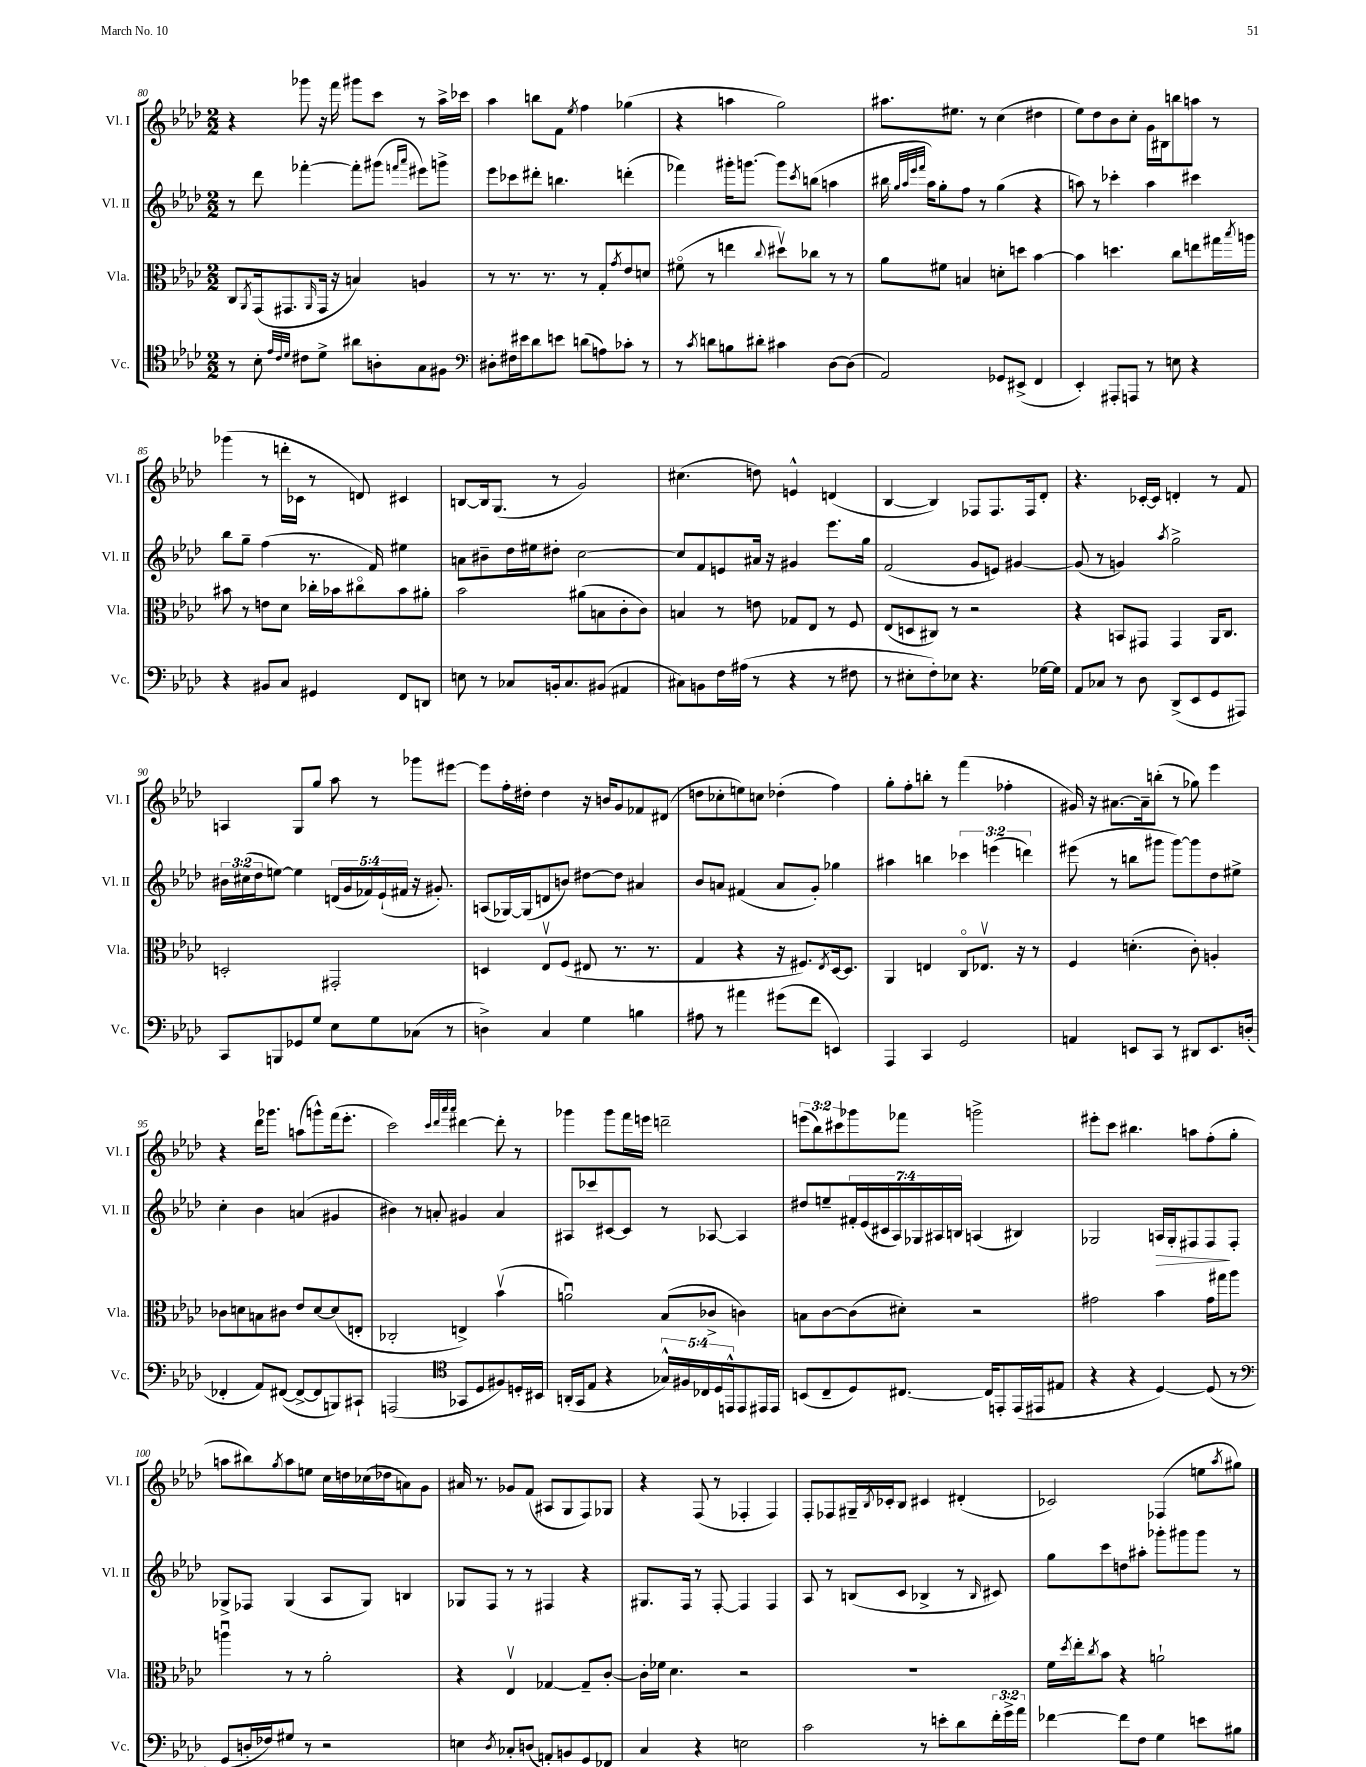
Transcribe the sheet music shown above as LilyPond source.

<<
\new StaffGroup <<
\new Staff = "s0" \with { instrumentName = "Vl. I" shortInstrumentName = "Vl. I" } {
    \clef treble \key aes \major \numericTimeSignature \time 2/2 \override Staff.TupletNumber.text = #tuplet-number::calc-fraction-text
    r4 ges'''8 r16 f'''16 gis'''8 c'''8 r8 aes''16-> ces'''16 |
    aes''4 b''8 f'8 \acciaccatura { ees''8 } f''4 ges''4( |
    r4 a''4 g''2) |
    ais''8. eis''8. r8 c''4( dis''4 |
    ees''8) des''8 bes'8 c''8-. g'16 bis16 b''8 a''8 r8 |
    ges'''4( r8 d'''16-. ces'16 r8 d'8) cis'4 |
    b8~ b16 g8.( r8 g'2) |
    cis''4.( d''8) e'4-^ d'4( |
    bes4~ bes4) fes8 fes8. fes16 des'8-. |
    r4. ces'16~-. ces'16 d'4-. r8 f'8 |
    a4 g8 g''8 aes''8 r8 ges'''8 eis'''8~ |
    eis'''8 f''16-. dis''16-. dis''4 r16 b'16 g'8 fes'8 dis'8( |
    d''8 ces''8-. e''8) c''8 des''4-.( f''4) |
    g''8-. f''8-. b''8-. r8 f'''4( fes''4-. |
    gis'16) r16 ais'8.~ ais'16-- b''8-.( r8 ges''8) ees'''4 |
    r4 des'''16 ges'''8. a''8( g'''8-^) f'''16( ees'''8.-. |
    c'''2) \grace { c'''32 des'''32 aes'''32 aes'''32 } dis'''4~ dis'''8-. r8 |
    ges'''4 ges'''8 f'''16 e'''16 d'''2-- |
    \tuplet 3/2 { e'''8( bes''8) cis'''8 } ges'''8 fes'''8 g'''2-> |
    eis'''8-. c'''8 bis''4. a''8 f''8-.( g''8-. |
    a''8 bis''8) \acciaccatura { g''8 } a''8 e''8 c''16 d''16 ces''16( des''16 a'8) g'8 |
    ais'16 r8. ges'8 f'8( ais8 g8 f8) ges8 |
    r4 f8( r8 fes4-. fes4) |
    f8-. fes8 gis16-- \acciaccatura { bes8 } ces'16-. bes8 cis'4 dis'4-.( |
    ces'2) fes4( e''8 \acciaccatura { aes''8 } gis''8) \bar "|." |
}
\new Staff = "s1" \with { instrumentName = "Vl. II" shortInstrumentName = "Vl. II" } {
    \clef treble \key aes \major \numericTimeSignature \time 2/2 \override Staff.TupletNumber.text = #tuplet-number::calc-fraction-text
    r8 des'''8 fes'''4~-. fes'''8-. gis'''8( \grace { f'''16 aes'''16 } eis'''8) g'''8-> |
    ees'''8 ces'''8 dis'''8-. b''4. d'''4-.( |
    fes'''4) gis'''16-. g'''8.~ g'''8 \acciaccatura { c'''8 } b''8( a''4 |
    bis''16 \grace { g''32 aes''32 ees'''32 f'''32 } aes''16) g''8-. f''8 r8 g''4( r4 |
    a''8) r8 ces'''4-. a''4 cis'''4 |
    bes''8 g''8-- f''4( r8. f'16) eis''4 |
    a'8 bis'8-- des''16 eis''16 dis''8-. c''2~ |
    c''8 f'8 e'8 ais'16 r16 gis'4 ees'''8. g''16 |
    f'2( g'8 e'8) gis'4~ |
    gis'8( r8 g'4) \acciaccatura { aes''8 } g''2-> |
    \tuplet 3/2 { bis'16 cis''16( des''16 } e''8~) e''4 \tuplet 5/4 { d'16( g'16 fes'16) ees'16-!( fis'16 } r16 gis'8.-.) |
    a8( ges16~) ges16( d'8 b'8) dis''8~ dis''8 ais'4 |
    bes'8 a'8 fis'4( a'8 g'8-.) ges''4 |
    ais''4 b''4 \tuplet 3/2 { ces'''4 e'''4( d'''4) } |
    eis'''8( r8 b''8 gis'''8 gis'''8~) gis'''8 des''8 eis''8-> |
    c''4-. bes'4 a'4( gis'4 |
    bis'4) r8 a'8-. gis'4 a'4 |
    ais8 ces'''8 cis'8~ cis'8 r8 aes8~ aes4 |
    dis''8 e''8-- \tuplet 7/4 { fis'16-. ees'16( cis'16 aes16) ges16 ais16 b16 } a4( bis4) |
    ges2 a16\> ges16-. fis8 fis8\! fis8-. |
    ges8-> fes8 ges4( aes8 ges8) b4 |
    ges8 f8 r8 r8 fis4 r4 |
    gis8. f16 r8 f8~-. f4 f4 |
    aes8 r8 b8( c'8 bes4-> r8 \grace { bes16 } cis'8) |
    g''8 c'''8 d''8 ais''8-. ges'''8-. gis'''8 gis'''8 r8 \bar "|." |
}
\new Staff = "s2" \with { instrumentName = "Vla." shortInstrumentName = "Vla." } {
    \clef alto \key aes \major \numericTimeSignature \time 2/2
    c8 \acciaccatura { aes,8 } g,16( gis,8. \grace { aes,16 } gis,16 r16 b4) a4 |
    r8 r8. r8. r8 g8-. \acciaccatura { g'8 } ees'8 d'8 |
    fis'8\flageolet( r8 e''4 \appoggiatura { c''8 } dis''8\upbow) ces''8 r8 r8 |
    aes'8 fis'8 b4 d'8-. d''8 bes'4~ |
    bes'4 d''4. c''8 e''8 gis''16 \acciaccatura { bes''8 } a''16 |
    bis'8 r8 e'8 des'8 ces''16-. bes'16 cis''8\flageolet bes'8 ais'8-. |
    bes'2 ais'8( b8 c'8-. c'8) |
    b4 r8 e'8 ges8 ees8 r8 f8 |
    ees8( d8 cis8) r8 r2 |
    r4 b,8 gis,8 gis,4 aes,16 c8. |
    d2-. gis,2-. |
    d4 ees8\upbow f8( eis8 r8. r8. |
    g4 r4 r16 fis8.) \acciaccatura { ees8 } des16~ des8. |
    aes,4 e4 c8\flageolet ees8.\upbow r16 r8 |
    f4 d'4.-.( c'8-.) a4-. |
    ces'8 d'8 b8 cis'8 ees'8 d'8~ d'8( e8-. |
    ces2-. e4->) bes'4\upbow( |
    a'2\downbow) bes8( ces'8-> c'4) |
    b8 c'8~ c'8( dis'8-.) r2 |
    gis'2 bes'4 gis'16 gis''16 aes''8 |
    a''4\downbow r8 r8 aes'2-. |
    r4 ees4\upbow ges4~ ges8-- c'8~-. |
    c'16-. fes'16 des'4. r2 |
    R1 |
    f'16 \acciaccatura { des''8 } ees''16-. \acciaccatura { c''8 } bes'8 r4 a'2-! \bar "|." |
}
\new Staff = "s3" \with { instrumentName = "Vc." shortInstrumentName = "Vc." } {
    \clef tenor \key aes \major \numericTimeSignature \time 2/2 \override Staff.TupletNumber.text = #tuplet-number::calc-fraction-text
    r8 bes8-. \grace { ees'32 c'32 des'32 } cis'8 des'8-> ais'8 a8-. g8 fis8 |
    \clef bass dis8-. fis16 eis'16 des'8 e'8 d'8( a8) ces'8-. r8 |
    r8 \acciaccatura { c'8 } d'8 b8 dis'8-. cis'4 des8~ des8( |
    aes,2) ges,8 eis,8->( f,4 |
    ees,4-.) ais,,8-. a,,8 r8 e8 r4 |
    r4 bis,8 c8 gis,4 f,8 d,8 |
    e8 r8 ces8 b,16-. ces8. bis,8( ais,4 |
    cis8) b,8 f16 ais16( r8 r4 r8 fis8 |
    r8 eis8-. f8-.) ees8 r4. ges16~ ges16 |
    aes,8 ces8 r8 des8 des,8->( ees,8 g,8 ais,,8) |
    c,8 b,,8 ges,8 g8 ees8 g8 ces8( r8 |
    d4->) c4 g4 b4 |
    ais8 r8 ais'4 gis'8( f'8 e,4) |
    aes,,4 c,4 g,2 |
    a,4 e,8 c,8 r8 dis,8 e,8. d16-.( |
    fes,4-. aes,8) fis,8~( fis,8~-> fis,8 b,,8) cis,8-! |
    a,,2( \clef tenor ges,8 des8 fis8) d16-. bis,16 |
    a,16-.( g,16 ees8 r4 \tuplet 5/4 { ges16-^) fis16 ces16 des16 e,16-^ } e,8 eis,16 eis,16 |
    b,8( c8-- des8) cis8.~ cis16 e,8-. e,16( eis,16 eis8 |
    r4 r4 des4~) des8( r8 |
    \clef bass g,8 d16-. fes16) gis8 r8 r2 |
    e4 \acciaccatura { des8 } ces8-. d8( a,8-.) b,8 g,8 fes,8 |
    c4 r4 e2 |
    c'2 r8 e'8-. des'8 \tuplet 3/2 { f'16-. g'16-> aes'16 } |
    fes'4~ fes'8 f8 g4 e'8 bis8 \bar "|." |
}
>>
>>
\layout { \context { \Score currentBarNumber = #80 } }
